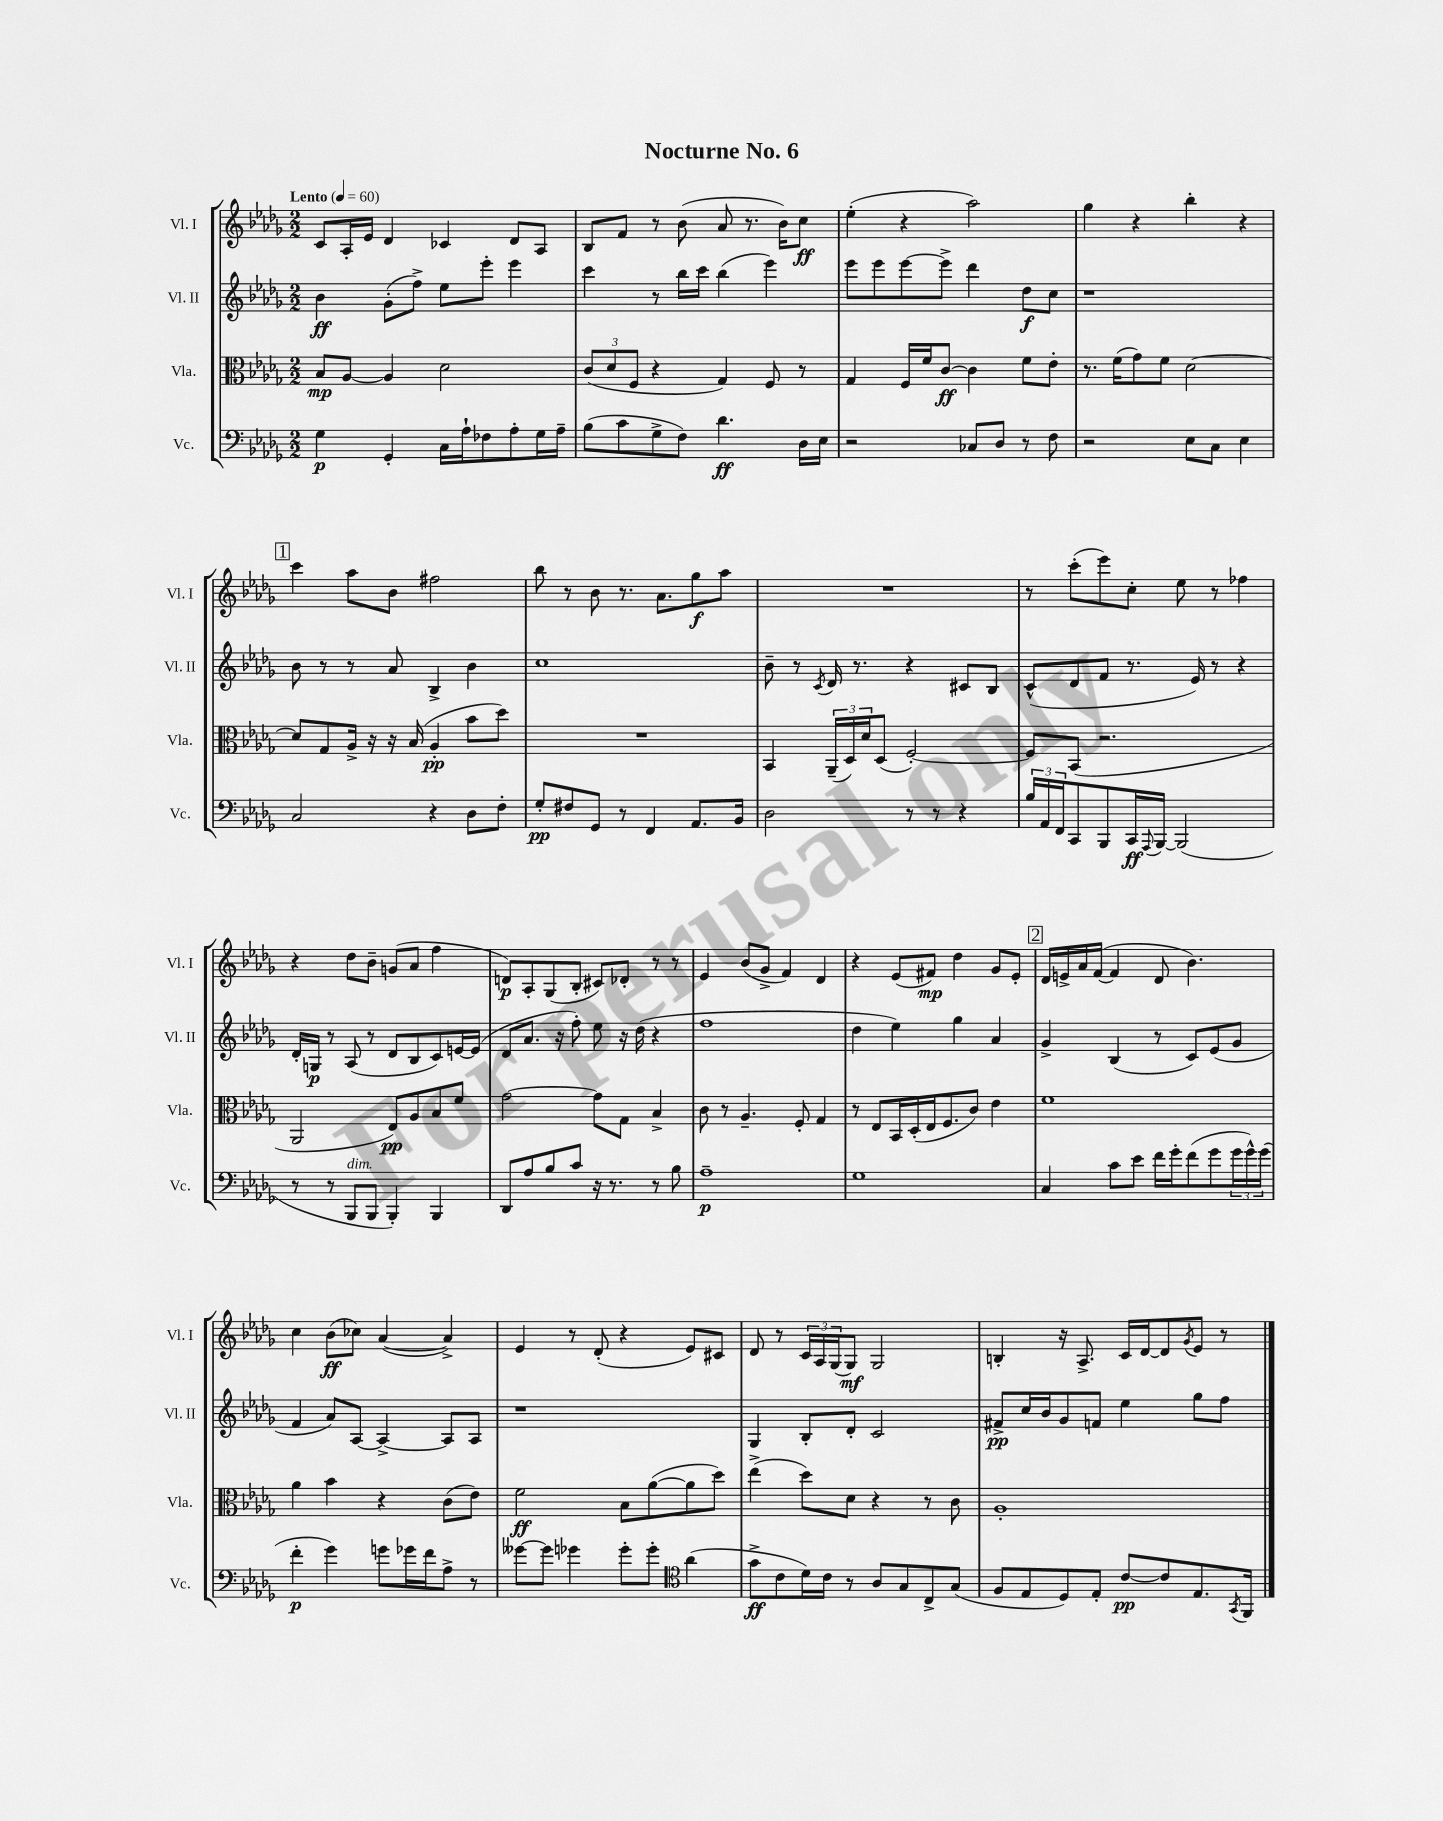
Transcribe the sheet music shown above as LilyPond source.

\header { title = "Nocturne No. 6" }
<<
\new StaffGroup <<
\new Staff = "s0" \with { instrumentName = "Vl. I" shortInstrumentName = "Vl. I" } {
    \clef treble \key des \major \numericTimeSignature \time 2/2 \tempo "Lento" 4 = 60
    c'8 aes16-. ees'16 des'4 ces'4 des'8 aes8 |
    bes8 f'8 r8 bes'8( aes'8 r8. bes'16) c''8\ff |
    ees''4-.( r4 aes''2) |
    ges''4 r4 bes''4-. r4 |
    \mark \markup { \box "1" } c'''4 aes''8 bes'8 fis''2 |
    bes''8 r8 bes'8 r8. aes'8. ges''8\f aes''8 |
    R1 |
    r8 c'''8-.( ees'''8) c''8-. ees''8 r8 fes''4 |
    r4 des''8 bes'8-- g'8( aes'8 f''4 |
    d'8\p) aes8-. ges8( bes8-. cis'8) des'8-. r8 r8 |
    ees'4 bes'8( ges'8-> f'4) des'4 |
    r4 ees'8( fis'8\mp) des''4 ges'8 ees'8-. |
    \mark \markup { \box "2" } des'16 e'16-> aes'16 f'16~( f'4 des'8 bes'4.) |
    c''4 bes'8\ff( ces''8) aes'4~( aes'4->) |
    ees'4 r8 des'8-.( r4 ees'8) cis'8 |
    des'8 r8 \tuplet 3/2 { c'16 aes16 ges16( } ges8\mf) ges2 |
    b4-. r16 aes8.-> c'16 des'16~ des'8 \acciaccatura { ges'8 } ees'8 r8 \bar "|." |
}
\new Staff = "s1" \with { instrumentName = "Vl. II" shortInstrumentName = "Vl. II" } {
    \clef treble \key des \major \numericTimeSignature \time 2/2
    bes'4\ff ges'8-.( f''8->) ees''8 ees'''8-. ees'''4 |
    c'''4 r8 bes''16 c'''16 bes''4( ees'''4) |
    ees'''8 ees'''8 ees'''8~ ees'''8-> des'''4 des''8\f c''8 |
    r1 |
    \mark \markup { \box "1" } bes'8 r8 r8 aes'8 bes4-> bes'4 |
    c''1 |
    bes'8-- r8 \acciaccatura { c'8 } des'16 r8. r4 cis'8 bes8 |
    c'8-^( des'8 f'8 r8. ees'16) r8 r4 |
    des'16-. g16\p r8 aes8( r8 des'8 bes8 c'8) e'16~ e'16( |
    des'8 aes'8. r16 f''8-.) ees''8 r16 des''16( r4 |
    f''1 |
    des''4 ees''4) ges''4 aes'4 |
    \mark \markup { \box "2" } ges'4-> bes4( r8 c'8) ees'8( ges'8 |
    f'4 aes'8) aes8~ aes4~-> aes8 aes8 |
    r1 |
    ges4 bes8-. des'8-. c'2 |
    fis'8->\pp c''16 bes'16 ges'8 f'8 ees''4 ges''8 f''8 \bar "|." |
}
\new Staff = "s2" \with { instrumentName = "Vla." shortInstrumentName = "Vla." } {
    \clef alto \key des \major \numericTimeSignature \time 2/2
    bes8\mp aes8~ aes4 des'2 |
    \tuplet 3/2 { c'8( des'8 f8 } r4 ges4) f8 r8 |
    ges4 f16 f'16 c'8~\ff c'4 f'8 ees'8-. |
    r8. f'16( ges'8) f'8 des'2~ |
    \mark \markup { \box "1" } des'8 ges8 aes16-> r16 r16 bes16( aes4-.\pp bes'8 des''8) |
    R1 |
    bes,4 \tuplet 3/2 { aes,16--( des16) des'16 } des8( f2~-.) |
    f8 bes,8( r2. |
    aes,2 ees8\pp) aes8 bes8 f'8 |
    ges'2~ ges'8 ges8 bes4-> |
    c'8 r8 aes4.-- f8-. ges4 |
    r8 ees8 bes,16 des16-.( ees16 f8. c'8) ees'4 |
    \mark \markup { \box "2" } f'1 |
    aes'4 bes'4 r4 c'8( ees'8) |
    f'2\ff bes8 aes'8~( aes'8 des''8) |
    ees''4->( des''8) des'8 r4 r8 c'8 |
    aes1-. \bar "|." |
}
\new Staff = "s3" \with { instrumentName = "Vc." shortInstrumentName = "Vc." } {
    \clef bass \key des \major \numericTimeSignature \time 2/2
    ges4\p ges,4-. c16 aes16-! fes8 aes8-. ges16 aes16-- |
    bes8( c'8 ges8-> f8) des'4.\ff des16 ees16 |
    r2 ces8 des8 r8 f8 |
    r2 ees8 c8 ees4 |
    \mark \markup { \box "1" } c2 r4 des8 f8-. |
    ges8-.\pp fis8 ges,8 r8 f,4 aes,8. bes,16 |
    des2 r8 r8 r4 |
    \tuplet 3/2 { bes16 aes,16 f,16 } c,8 bes,,8 c,16\ff \appoggiatura { aes,,8 } bes,,16~ bes,,2( |
    r8 r8 bes,,8^\markup { \italic "dim." } bes,,8 bes,,4-.) bes,,4 |
    des,8 aes8 bes8 c'8 r16 r8. r8 bes8 |
    aes1--\p |
    ges1 |
    \mark \markup { \box "2" } c4 c'8 ees'8 f'16 ges'16-. f'8( ges'8 \tuplet 3/2 { ges'16 ges'16-^) ges'16( } |
    f'4-.\p ges'4) g'8 ges'16 f'16 aes8-> r8 |
    geses'8~ geses'8 ges'4 ges'8-. ges'8-. \clef tenor aes'4( |
    ges'8->\ff c'8 des'16) c'16 r8 aes8 ges8 c8-> ges8( |
    f8 ees8 des8) ees8-. c'8~\pp c'8 ees8. \acciaccatura { ges,8 } f,16 \bar "|." |
}
>>
>>
\layout { \context { \Score \remove "Bar_number_engraver" } }
